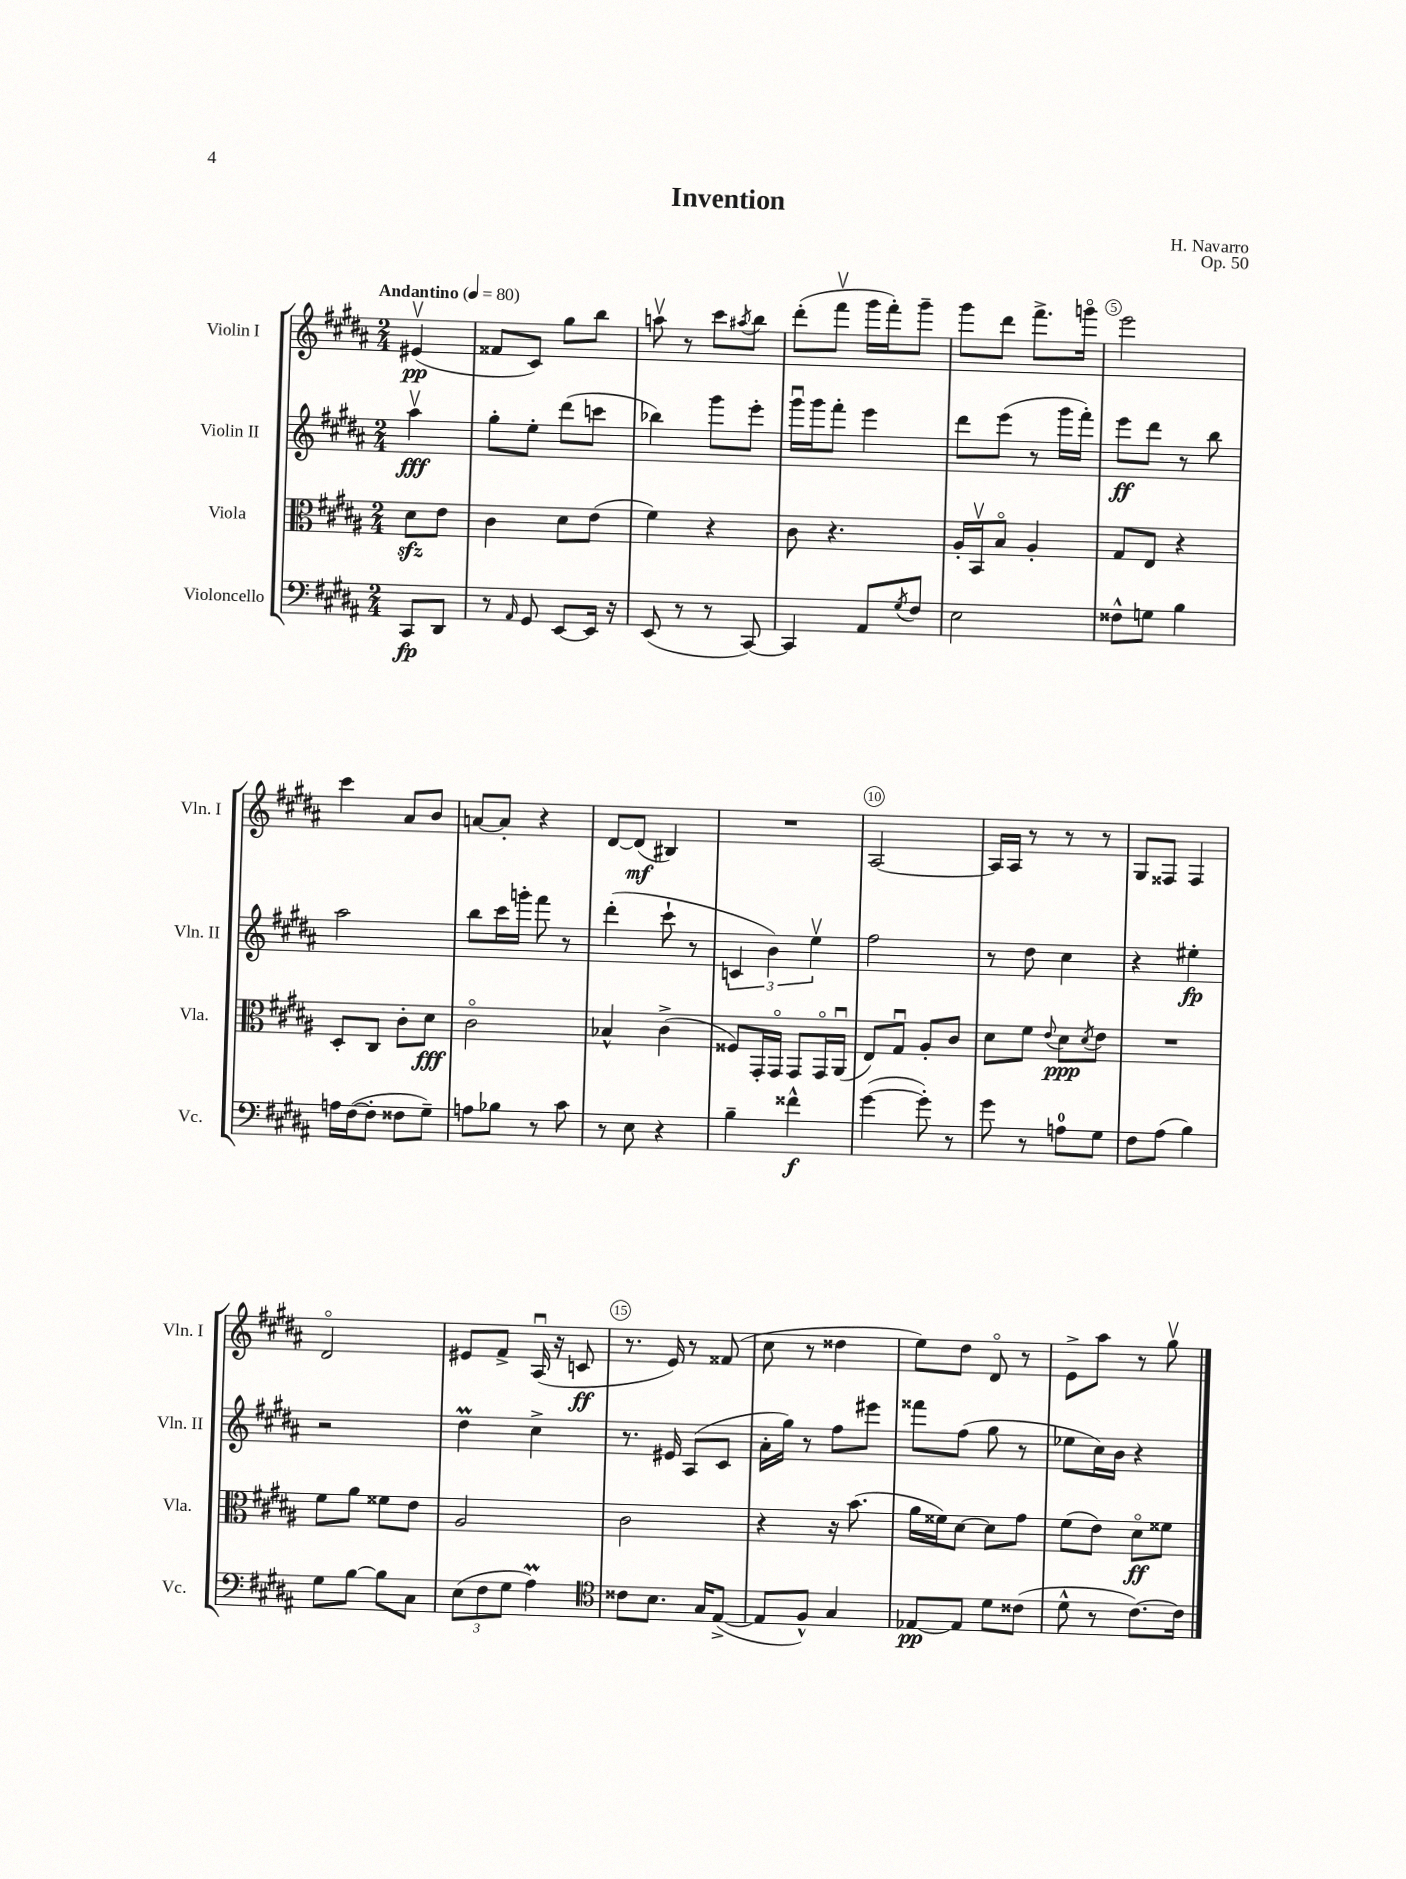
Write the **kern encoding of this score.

**kern	**kern	**kern	**kern
*staff4	*staff3	*staff2	*staff1
*clefF4	*clefC3	*clefG2	*clefG2
*k[f#c#g#d#a#]	*k[f#c#g#d#a#]	*k[f#c#g#d#a#]	*k[f#c#g#d#a#]
*M2/4	*M2/4	*M2/4	*M2/4
*MM80	*MM80	*MM80	*MM80
8CC#	8d#	4aa#v	(4e#v
8DD#	8e	.	.
=	=	=	=
8r	4c#	8gg#'	8f##
16qqAA#	.	.	.
8GG#	.	8ee'	8c#)
[8EE	8d#	(8ddd#	8gg#
16EE]	(8e	8ccc	8bb
16r	.	.	.
=	=	=	=
(8EE	4f#)	4bb-)	8aav
8r	.	.	8r
8r	4r	8ggg#	8ccc#
.	.	.	8qaa#
[8CC#)	.	8eee'	8bb
=	=	=	=
4CC#]	8c#	16ggg#u	(8ddd#'
.	.	16ggg#	.
.	4.r	8fff#'	8fff#v
8AA#	.	4eee	16ggg#
.	.	.	16fff#')
8qG#	.	.	.
8F#	.	.	8ggg#~
=	=	=	=
2E	16A#'	8ddd#	8ggg#
.	16BBv	.	.
.	8Bo	(8eee	8ddd#
.	4A#'	8r	8.fff#^
.	.	16ggg#	.
.	.	16fff#')	16gggo
=	=	=	=
8F##^^	8G#	8eee	2eee
8G	8E	8ddd#	.
4B	4r	8r	.
.	.	8bb	.
=	=	=	=
16A	8D#'	2aa#	4ccc#
([16F#	.	.	.
8F#']	8C#	.	.
8F##	8c#'	.	8a#
8G#~)	8d#	.	8b
=	=	=	=
8A	2c#o	8bb	[8a
8B-	.	16ccc#	8a']
.	.	16ggg'	.
8r	.	8fff#	4r
8c#	.	8r	.
=	=	=	=
8r	4B-^^	(4ddd#'	[8d#
8E	.	.	(8d#]
4r	(4c#^	8ccc#`	4B#)
.	.	8r	.
=	=	=	=
4B~	8F##)	6c	2r
.	16GG#'	.	.
.	.	6b)	.
.	16GG#o	.	.
4f##^^	8GG#	.	.
.	.	6eev	.
.	16GG#o	.	.
.	(16AA#u	.	.
=	=	=	=
([4g#	8E)	2ff#	[2A#
.	8G#u	.	.
8g#'])	8A#'	.	.
8r	8c#	.	.
=	=	=	=
8g#	8d#	8r	16A#]
.	.	.	16A#
8r	8f#	8dd#	8r
.	8qqe	.	.
8A	8d#	4cc#	8r
.	8qd#	.	.
8G#	8e	.	8r
=	=	=	=
8F#	2r	4r	8G#
(8A#	.	.	8F##
4B)	.	4ee#'	4F##
=	=	=	=
8G#	8f#	2r	2d#o
[8B	8a#	.	.
8B]	8f##	.	.
8C#	8e	.	.
=	=	=	=
(12E	2A#	4dd#	8e#
12F#	.	.	.
.	.	.	8f#^
12G#	.	.	.
4A#)	.	4cc#^	(16A#u
.	.	.	16r
.	.	.	8c
=	=	=	=
*clefC4	*	*	*
8c##	2c#	8.r	8.r
8.B	.	.	.
.	.	16e#	16e)
.	.	(8A#	8r
16G#	.	.	.
([8E^	.	8c#	(8f##
=	=	=	=
8E]	4r	16a#'	8cc#
.	.	16gg#)	.
8F#^^)	.	8r	8r
4G#	16r	8ff#	4dd##
.	(8.b	.	.
.	.	8eee#	.
=	=	=	=
[8E-	16a#	8fff##	8ee)
.	16f##)	.	.
8E-]	[8d#	(8ff#	8dd#
8d#	8d#]	8gg#	8d#o
(8c##	8g#	8r	8r
=	=	=	=
8d#^^	(8f#	8ee-	8e^
8r	8e)	16cc#)	8aa#
.	.	16b	.
[8.c#)	8d#o	4r	8r
.	8f##	.	8gg#v
16c#]	.	.	.
==	==	==	==
*-	*-	*-	*-
